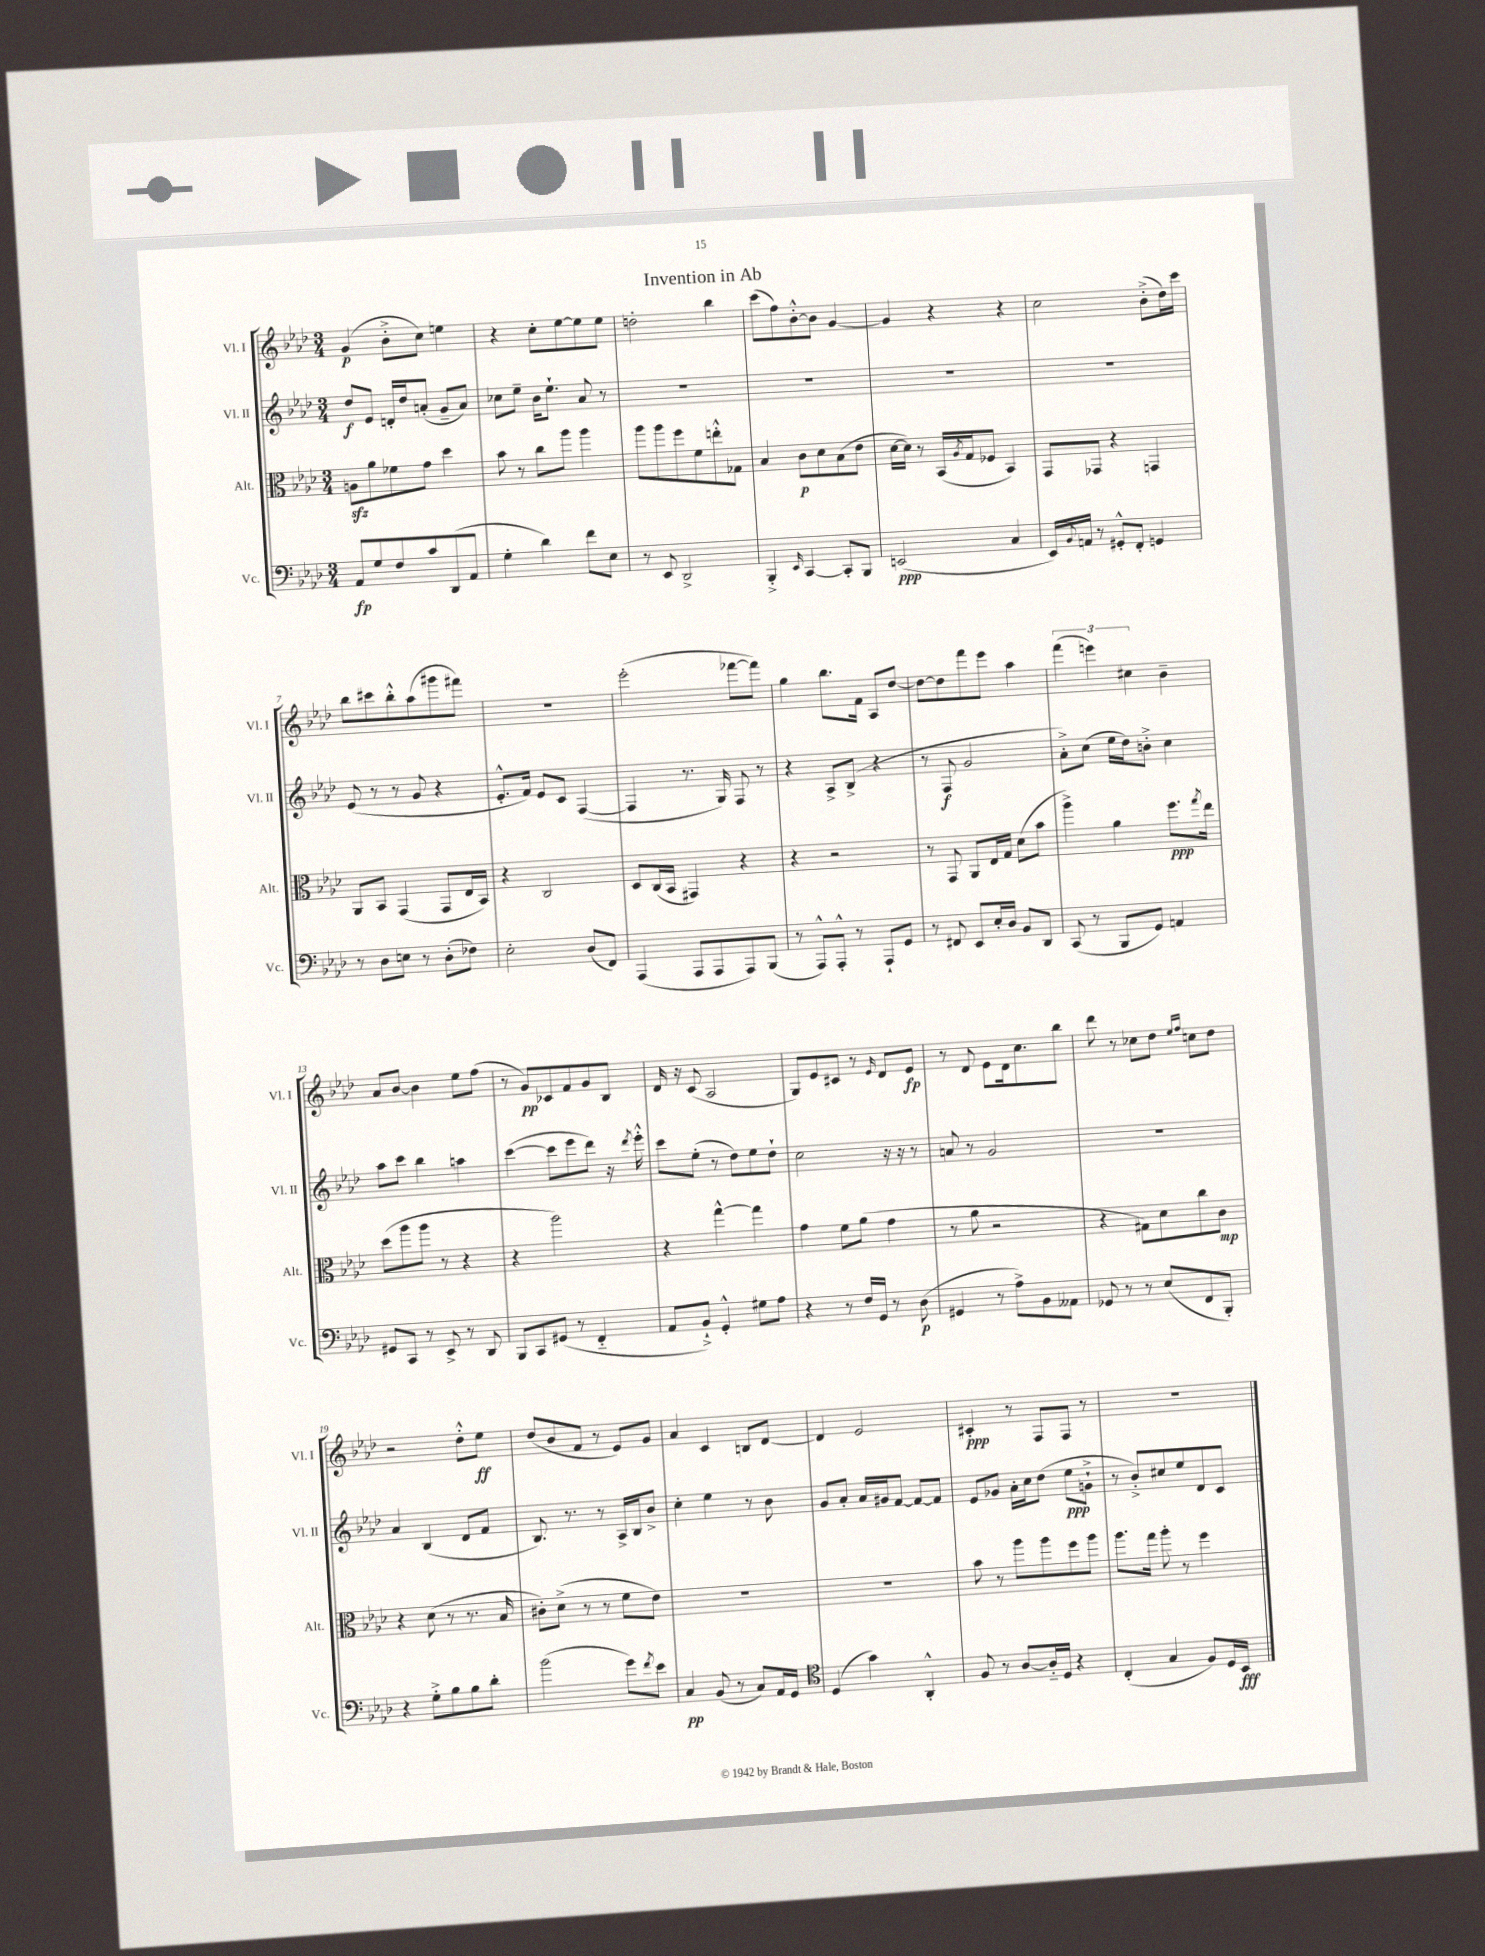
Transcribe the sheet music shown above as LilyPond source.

\header { title = "Invention in Ab" }
<<
\new StaffGroup <<
\new Staff = "s0" \with { instrumentName = "Vl. I" shortInstrumentName = "Vl. I" } {
    \clef treble \key aes \major \numericTimeSignature \time 3/4
    g'4\p( bes'8-.-> c''8) e''4 |
    r4 c''8-. ees''8~ ees''8 ees''8 |
    d''2-. bes''4 |
    c'''8( f''8) bes'8~-.-^ bes'8 g'4~ |
    g'4 r4 r4 |
    c''2 bes'8-.->( des''16) c'''16 |
    bes''8 cis'''8 bes''8-.-^ aes''8( gis'''8 fis'''8) |
    R2. |
    ees'''2-.( fes'''8~ fes'''8) |
    g''4 bes''8. f'16 aes8 des''8~ |
    des''8~ des''8 f'''8 ees'''8 aes''4 |
    \tuplet 3/2 { f'''4( e'''4) cis''4 } bes'4-- |
    aes'8 bes'8~ bes'4 ees''8 f''8( |
    r8 g'8\pp) ces'8 f'8 g'8 bes8 |
    des'16 r16 c'8( aes2 |
    g8) ees'8 cis'8 r8 \grace { ees'16 } des'8 ees'8\fp |
    r8 des'8 ees'8 des'16 c''8. bes''8 |
    des'''8 r8 ces''8 des''8 \grace { ees''16 f''16 } c''8 des''8 |
    r2 des''8-.-^ ees''8\ff |
    des''8( bes'8 f'8 r8 ees'8) g'8 |
    aes'4 c'4 b8 des'8~ |
    des'4 ees'2 |
    cis'4-.\ppp r8 f8 f8 r8 |
    R2. \bar "|." |
}
\new Staff = "s1" \with { instrumentName = "Vl. II" shortInstrumentName = "Vl. II" } {
    \clef treble \key aes \major \numericTimeSignature \time 3/4
    des''8\f ees'8 d'16-. des''16 a'8-.( g'8-- a'8) |
    ces''8 ees''8-- bes'16 ees''8.-! aes'8 r8 |
    R2. |
    R2. |
    R2. |
    R2. |
    ees'8( r8 r8 g'8 r4 |
    ees'8.-.-^ f'16) ees'8 c'8 f4~( |
    f4 r8. g16) f8 r8 |
    r4 aes8-> bes8->( r4 |
    r8 f8\f g'2 |
    aes'8-.->) c''8( ees''16 des''16) b'8-.-> c''4 |
    aes''8 c'''8 bes''4 a''4 |
    c'''4~( c'''8 ees'''8 des'''8) r16 \acciaccatura { des'''8 } ees'''16-.-^ |
    c'''8 ees''8-.( r8 des''8) ees''8 des''8-! |
    c''2 r16 r16 r8 |
    a'8 r8 g'2 |
    R2. |
    aes'4 bes4( des'8 f'8 |
    bes8.) r8. r8 aes16-> bes16 bes'8-> |
    c''4-. ees''4 r8 bes'8 |
    g'8 aes'8-. aes'16 gis'16 f'8~ f'8~ f'8 |
    ees'8 ges'8 aes'16-. c''16 des''8( ees''8\ppp g'8-!-> |
    r8 bes'8-.->) cis''8 ees''8 des'8 c'8 \bar "|." |
}
\new Staff = "s2" \with { instrumentName = "Alt." shortInstrumentName = "Alt." } {
    \clef alto \key aes \major \numericTimeSignature \time 3/4
    a8\sfz aes'8 fes'8 g'8 des''4 |
    bes'8 r8 c''8 aes''8 aes''4 |
    aes''8 aes''8 f''8 f'8 e''8-.-^ ges8 |
    bes4 c'8\p des'8 bes8( ees'8 |
    des'16~ des'16) r8 bes,16( \acciaccatura { aes8 } g16 fes8 bes,4) |
    g,8 ges,8 r4 g,4 |
    aes,8 bes,8 g,4( g,8 ees16 bes,16) |
    r4 c2 |
    des8 c16( bes,16 gis,4) r4 |
    r4 r2 |
    r8 g,8 aes,8 ees16 g16 des'8( bes'8 |
    aes''4->) aes'4 f''8.\ppp \acciaccatura { g''8 } ees''16 |
    des''8( aes''8 aes''8 r8 r4 |
    r4 aes''2) |
    r4 g''4~-^ g''4 |
    g'4 f'8 aes'8( g'4 |
    r8 aes'8 r2 |
    r4 gis8) des'8 c''8 c'8\mp |
    r4 des'8( r8 r8. bes16 |
    cis'8-.) des'8->( r8 r8 f'8 ees'8) |
    R2. |
    R2. |
    bes'8 r8 aes''8 aes''8 f''8 aes''8 |
    aes''8. g''16 aes''8-. r8 f''4 \bar "|." |
}
\new Staff = "s3" \with { instrumentName = "Vc." shortInstrumentName = "Vc." } {
    \clef bass \key aes \major \numericTimeSignature \time 3/4
    aes,8\fp g8 f8 c'8 des,8( aes,8 |
    g4-. des'4) f'8 ees8 |
    r8 ees,8 des,2-> |
    bes,,4-.-> \grace { ees,16 } c,4~ c,8-. bes,,8 |
    e,2\ppp( c4 |
    ees,16) \appoggiatura { bes,8 } a,16 r8 gis,8-.-^ f,8-. g,4 |
    r8 des8 e8 r8 des8-.( fes8) |
    ees2-. des8( f,8) |
    aes,,4( aes,,8 aes,,8 aes,,8) bes,,8( |
    r8 aes,,8-^) aes,,8-.-^ r8 aes,,8-! g,8 |
    r8 fis,8 ees,8 ees16-. des16 bes,8 des,8 |
    c,8( r8 bes,,8 g,8) a,4 |
    gis,8 c,8 r8 ees,8-> r8 des,8 |
    bes,,8 c,8 gis,8( r8 f,4-_ |
    aes,8 bes,8-!->) g,4-.-^ gis8 aes8 |
    r4 r8 f16 g,16 r8 des8\p( |
    gis,4 r8 aes8->) bes,8 aeses,8 |
    ges,8 r8 r8 ees8( f,8 bes,,8-.) |
    r4 g8-.-> bes8 bes8 des'8-. |
    bes'2( g'8) \acciaccatura { f'8 } ees'8 |
    c4\pp bes,8( r8 c8) aes,16 g,16 |
    \clef tenor des4( g'4) aes,4-.-^ |
    f8 r8 aes8~ aes16-_ des16 r4 |
    c4-.( g4 f8) des16 bes,16\fff \bar "|." |
}
>>
>>
